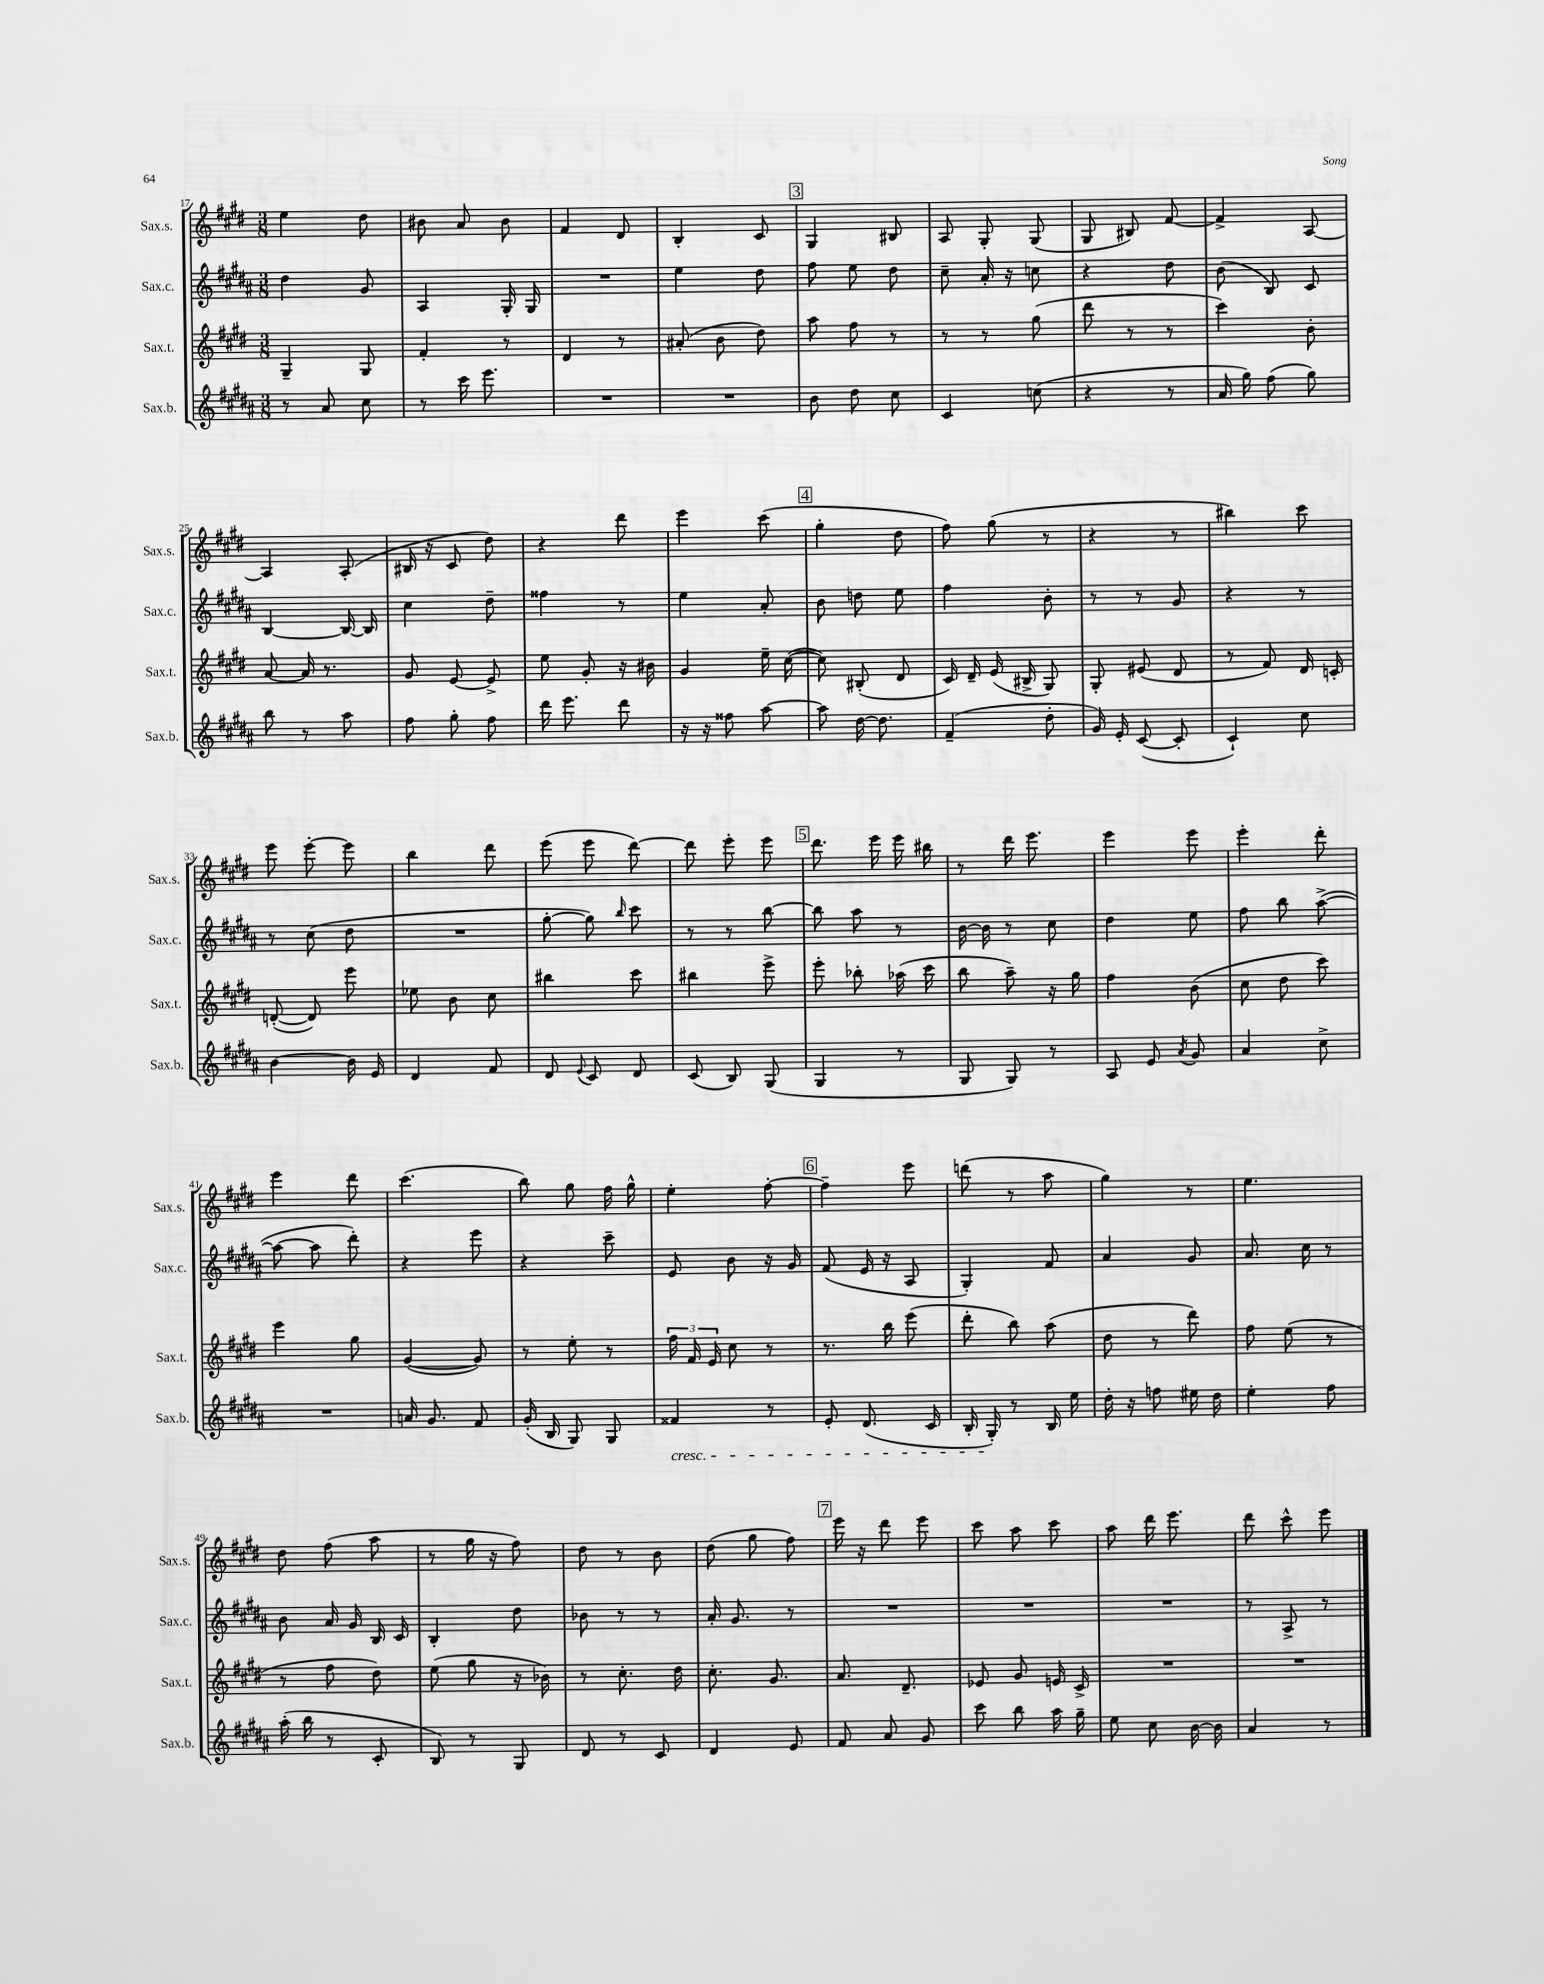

**kern	**kern	**kern	**kern
*staff4	*staff3	*staff2	*staff1
*clefG2	*clefG2	*clefG2	*clefG2
*k[f#c#g#d#a#]	*k[f#c#g#d#]	*k[f#c#g#d#a#]	*k[f#c#g#d#]
*M3/8	*M3/8	*M3/8	*M3/8
8r	4G#~	4dd#	4ee
8a#	.	.	.
8cc#	8G#	8g#	8dd#
=	=	=	=
8r	4f#'	4A#	8b#
16ccc#	.	.	8a
8.eee	.	.	.
.	8r	16G#'	8b#
.	.	16G#	.
=	=	=	=
4.r	4d#	4.r	4f#
.	8r	.	8d#
=	=	=	=
4.r	(8a#'	4ee	4B'
.	8b	.	.
.	8dd#)	8dd#	8c#
=	=	=	=
8b	8aa	8ff#	4G#
8dd#	8ff#	8ee	.
8cc#	8r	8dd#	8B#
=	=	=	=
4c#	8r	8cc#~	8A
.	8r	16a#'	8G#'
.	.	16r	.
(8cc	(8gg#	8cc	(8G#
=	=	=	=
4r	8ddd#	4r	8G#
.	8r	.	8B#)
8r	8r	8dd#	[8f#
=	=	=	=
16a#	4ccc#)	(8b	4f#^]
16gg#)	.	.	.
(8ff#	.	8B)	.
8gg#)	8b'	8c#	[8A
=	=	=	=
8bb	[8a	[4B	4A]
8r	16a]	.	.
.	8.r	.	.
8aa#	.	16B_	(8A'
.	.	16B]	.
=	=	=	=
8ff#	8g#	4cc#	16B#
.	.	.	16r
8gg#'	[8e	.	8c#
8ff#	8e^]	8dd#~	8dd#)
=	=	=	=
16ddd#	8ee	4ff##	4r
8.eee	.	.	.
.	8g#'	.	.
8ddd#	16r	8r	8ddd#
.	16b#	.	.
=	=	=	=
16r	4g#	4ee	4eee
16r	.	.	.
8ff##	.	.	.
[8aa#	16ee~	8a#'	(8ccc#
.	([16cc#	.	.
=	=	=	=
8aa#]	8cc#])	8b	4gg#'
[16dd#	(8B#'	8dd	.
8.dd#]	.	.	.
.	8d#	8ee	8dd#
=	=	=	=
(4f#~	16c#)	4ff#	8ff#)
.	16d#~	.	.
.	(16e	.	(8gg#
.	16B#^	.	.
8dd#'	8G#)	8b'	8r
=	=	=	=
16g#)	8G#'	8r	4r
16e'	.	.	.
([8c#	(8e#	8r	.
8c#']	8d#	8g#	8r
=	=	=	=
4c#`)	8r	4r	4bb#)
.	8f#)	.	.
8cc#	16d#	8r	8ccc#
.	16c'	.	.
=	=	=	=
[4b	([8d'	8r	8eee
.	8d])	(8cc#	[8eee'
16b]	8eee	8dd#	8eee]
16e	.	.	.
=	=	=	=
4d#	8ee-	4.r	4bb
.	8b	.	.
8f#	8cc#	.	8ddd#
=	=	=	=
8d#	4bb#	[8gg#'	(8eee
8qqe	.	.	.
8c#	.	8gg#])	8eee
.	.	16qqbb	.
8d#	8ccc#	8ccc#	[8ddd#)
=	=	=	=
(8c#	4bb#	8r	8ddd#]
8B)	.	8r	8eee'
(8G#	8eee^	[8bb	8eee
=	=	=	=
4G#	8eee'	8bb]	8.ddd#
.	8bb-'	8aa#	.
.	.	.	16eee
8r	(16aa-	8r	16eee
.	16ccc#	.	16bb#
=	=	=	=
8G#	8bb	[16b	8r
.	.	16b]	.
8G#)	8aa~)	8r	16ddd#
.	.	.	8.eee
8r	16r	8cc#	.
.	16gg#	.	.
=	=	=	=
8A#	4ff#	4dd#	4eee
8e	.	.	.
8qa#	.	.	.
8g#	(8b	8ee	8eee
=	=	=	=
4a#	8cc#	8ff#	4eee'
.	8dd#	8bb	.
8cc#^	8ccc#)	([8aa#^	8ddd#'
=	=	=	=
4.r	4eee	8aa#_	4eee
.	.	8aa#]	.
.	8gg#	8ddd#')	8ddd#
=	=	=	=
16a	([4g#	4r	(4.ccc#
8.g#	.	.	.
8f#	8g#])	8eee	.
=	=	=	=
(16g#'	8r	4r	8bb)
16B	.	.	.
8G#)	8ee'	.	8gg#
8G#	8r	8ccc#~	16ff#
.	.	.	16gg#^^
=	=	=	=
4f##	24ff#	8e	4ee'
.	24f#	.	.
.	24e	.	.
.	8cc#	8b	.
8r	8r	16r	[8ff#'
.	.	16g#	.
=	=	=	=
8e'	8.r	(8f#	4ff#~]
(8.d#	.	16e	.
.	16bb	16r	.
.	(8eee	8A#	8eee
16c#	.	.	.
=	=	=	=
16B'	8ddd#'	4G#')	(8ddd
16G#')	.	.	.
8r	8bb)	.	8r
16B	(8aa	8f#	8aa
16ee	.	.	.
=	=	=	=
16dd#'	8dd#	4a#	4gg#)
16r	.	.	.
8ff	8r	.	.
16ee#	8ddd#)	8g#	8r
16dd#	.	.	.
=	=	=	=
4ee'	8ff#	8.a#	4.ee
.	(8ee	.	.
.	.	16cc#	.
8ff#	8r	8r	.
=	=	=	=
(16aa#'	8r	8b	8dd#
16bb	.	.	.
8r	8ff#	16a#	(8ff#
.	.	16g#	.
8c#'	8dd#)	16B	8aa
.	.	16c#	.
=	=	=	=
8B)	(8ee	4B'	8r
8r	8gg#	.	16gg#
.	.	.	16r
8G#	16r	8dd#	8ff#)
.	16b-)	.	.
=	=	=	=
8d#	8r	8b-	8dd#
8r	8.cc#'	8r	8r
8c#	.	8r	8b
.	16dd#	.	.
=	=	=	=
4d#	8.cc#'	16a#'	(8dd#
.	.	8.g#	.
.	.	.	8gg#
.	8.g#	.	.
8e	.	8r	8ff#)
=	=	=	=
8f#	8.a	4.r	16eee
.	.	.	16r
8a#	.	.	8ddd#
.	8.d#~	.	.
8g#	.	.	8eee
=	=	=	=
8ccc#	8e-	4.r	8ccc#
8bb	8g#	.	8aa
16aa#	16e	.	8ccc#
16gg#~	16c#^	.	.
=	=	=	=
8ee	4.r	4.r	8aa
8cc#	.	.	16ddd#
.	.	.	8.eee
[16b	.	.	.
16b]	.	.	.
=	=	=	=
4a#	4.r	8r	8ddd#
.	.	8A#^	8ccc#^^
8r	.	8r	8eee
==	==	==	==
*-	*-	*-	*-
